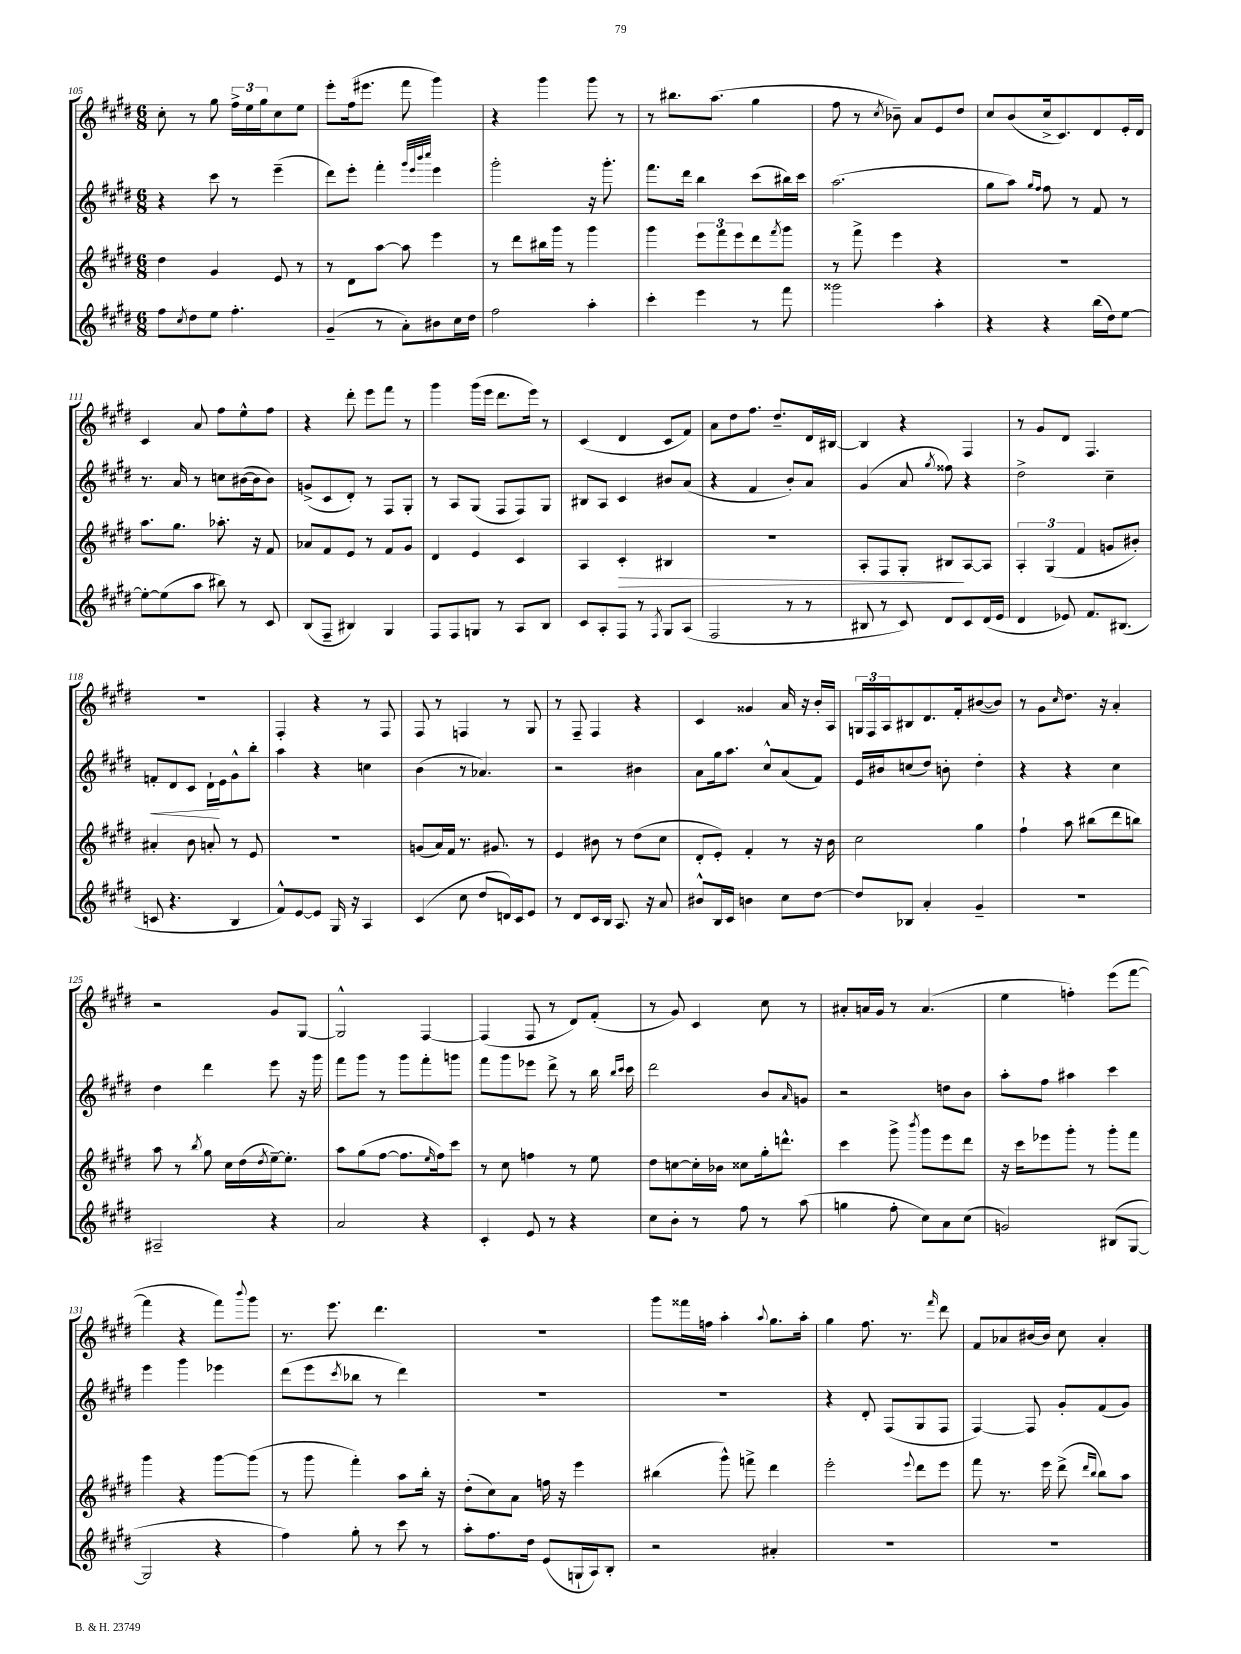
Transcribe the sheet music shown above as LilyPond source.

<<
\new StaffGroup <<
\new Staff = "s0" {
    \clef treble \key e \major \numericTimeSignature \time 6/8
    cis''8-. r8 gis''8 \tuplet 3/2 { fis''16-> e''16 gis''16 } cis''8 e''8 |
    e'''8-. fis''16( eis'''8. fis'''8 gis'''4) |
    r4 gis'''4 gis'''8 r8 |
    r8 bis''8. a''8.( gis''4 |
    fis''8 r8 \acciaccatura { cis''8 } bes'8--) a'8 e'8 dis''8 |
    cis''8 b'8( cis''16-> cis'8.) dis'8 e'16-. dis'16 |
    cis'4 a'8 fis''8 e''8-^ fis''8 |
    r4 dis'''8-. e'''8 fis'''8 r8 |
    gis'''4 gis'''16( e'''16 dis'''8. e'''16) r8 |
    cis'4( dis'4 cis'8 fis'8) |
    a'8 dis''8 fis''8. dis''8.-- dis'16 bis16~ |
    bis4 r4 fis4 |
    r8 gis'8 dis'8 fis4. |
    R2. |
    fis4-. r4 r8 fis8 |
    fis8 r8 f4 r8 gis8 |
    r8 fis8-- fis4 r4 |
    cis'4 gisis'4 a'16 r16 b'16-. a16 |
    \tuplet 3/2 { g16 fis16 a16 } bis8 dis'8. fis'16-. bis'8~( bis'8) |
    r8 gis'8 \grace { cis''16 } dis''8. r16 a'4-. |
    r2 gis'8 gis8~ |
    gis2-^ fis4~ |
    fis4( fis8 r8 dis'8) fis'8-.( |
    r8 gis'8) cis'4 cis''8 r8 |
    ais'8-. a'16 gis'16 r8 a'4.( |
    e''4 f''4-.) e'''8( fis'''8~ |
    fis'''4 r4 fis'''8) \appoggiatura { b'''8 } gis'''8 |
    r8. e'''8. dis'''4. |
    R2. |
    gis'''8 fisis'''16 f''16 a''4-. \appoggiatura { a''8 } gis''8. a''16-. |
    gis''4 fis''8. r8. \grace { fis'''16 } dis'''8 |
    fis'8 aes'8 bis'16~ bis'16 cis''8 aes'4-. \bar "|." |
}
\new Staff = "s1" {
    \clef treble \key e \major \numericTimeSignature \time 6/8
    r4 cis'''8 r8 e'''4--( |
    dis'''8) e'''8-. fis'''4-. \grace { gis'''32 e'''32 b'''32 cis''''32 } e'''4 |
    gis'''2-. r16 gis'''8.-. |
    fis'''8. dis'''16 b''4 cis'''8( bis''16) cis'''16 |
    a''2.( |
    gis''8 a''8) \grace { gis''16 fis''16 } fis''8 r8 fis'8 r8 |
    r8. a'16 r8 c''8 bis'16~( bis'16 bis'8) |
    g'8->( cis'8 dis'8-.) r8 fis8 gis8-. |
    r8 a8 gis8( fis8 fis8) gis8 |
    bis8 a8 cis'4 bis'8 a'8( |
    r4 fis'4 b'8-.) a'8 |
    gis'4( a'8 \acciaccatura { gis''8 } fisis''8) r4 |
    dis''2-> cis''4-- |
    f'8-.\< dis'8 cis'8 dis'16-!\! e'16 gis'8-^ b''8-. |
    a''4 r4 c''4 |
    b'4( r8 aes'4.) |
    r2 bis'4 |
    a'8 gis''16 a''8. cis''8-^ a'8( fis'8) |
    e'16 bis'16 c''8( dis''8) b'8-. dis''4-. |
    r4 r4 cis''4 |
    dis''4 dis'''4 e'''8 r16 gis'''16 |
    fis'''8 gis'''8 r8 gis'''8 fis'''8-. g'''8 |
    fis'''8 gis'''8 ees'''8 dis'''8-> r8 b''16 \grace { b''16 cis'''16 } cis'''16 |
    dis'''2 b'8 \grace { a'16 } g'8 |
    r2 d''8 b'8 |
    a''8-. fis''8 ais''4 cis'''4 |
    e'''4 gis'''4 ees'''4 |
    dis'''8( e'''8 \acciaccatura { cis'''8 } bes''8 r8 dis'''4) |
    R2. |
    R2. |
    r4 dis'8-. fis8( gis8 fis8 |
    fis4~) fis8 gis'8-. fis'8( gis'8) \bar "|." |
}
\new Staff = "s2" {
    \clef treble \key e \major \numericTimeSignature \time 6/8
    dis''4 gis'4 e'8 r8 |
    r8 dis'8 a''8~ a''8 e'''4 |
    r8 dis'''8 bis''16 gis'''16 r8 gis'''4 |
    gis'''4 \tuplet 3/2 { e'''8 fis'''8 e'''8 } dis'''8 \acciaccatura { fis'''8 } gis'''8 |
    r8 fis'''8-> e'''4 r4 |
    R2. |
    a''8. gis''8. aes''8.-. r16 fis'8 |
    aes'8 fis'8 e'8 r8 fis'8 gis'8 |
    dis'4 e'4 cis'4 |
    a4 cis'4-.\> bis4 |
    R2. |
    a8-. fis8 gis8-. bis8\! a8~ a8 |
    \tuplet 3/2 { a4-. gis4( fis'4 } g'8 bis'8-.) |
    ais'4-. b'8 a'8-. r8 e'8 |
    R2. |
    g'8( a'16) fis'16 r8. gis'8. r8 |
    e'4 bis'8 r8 dis''8( cis''8 |
    dis'8-. e'8-.) fis'4-. r8 r16 b'16 |
    cis''2 gis''4 |
    fis''4-! a''8 bis''8( dis'''8 b''8) |
    a''8 r8 \acciaccatura { b''8 } gis''8 cis''16 dis''16( \acciaccatura { dis''8 } e''16~--) e''8.-. |
    a''8 gis''8( fis''8~ fis''8. \grace { e''16 } fis''16) cis'''8 |
    r8 cis''8 f''4 r8 e''8 |
    dis''8 c''8~ c''16-. bes'16 cisis''8 gis''16-. d'''8.-^ |
    cis'''4 gis'''8-> \acciaccatura { b'''8 } gis'''8 e'''8 dis'''8 |
    r16 cis'''16 ees'''8 gis'''8-. r8 gis'''8-. fis'''8 |
    gis'''4 r4 gis'''8~ gis'''8( |
    r8 gis'''8 fis'''4-.) a''8 b''16-. r16 |
    dis''8-.( cis''8) a'8 f''16 r16 e'''4 |
    bis''4( gis'''8-^) f'''8-> dis'''4 |
    e'''2-. \appoggiatura { e'''8 } dis'''8 e'''8 |
    fis'''8 r8. e'''16 dis'''8->( \grace { dis'''16 b''16 } b''8) a''8 \bar "|." |
}
\new Staff = "s3" {
    \clef treble \key e \major \numericTimeSignature \time 6/8
    fis''8 \acciaccatura { cis''8 } dis''8 e''8 fis''4.-. |
    gis'4--( r8 a'8-.) bis'8 cis''16 dis''16 |
    fis''2 a''4-. |
    cis'''4-. e'''4 r8 fis'''8 |
    gisis'''2 a''4-. |
    r4 r4 b''16( dis''16) e''8~ |
    e''8~-. e''8( a''8 bis''8) r8 cis'8 |
    b8( fis8-- bis4) gis4 |
    fis8 fis8 g8 r8 a8 b8 |
    cis'8 a8-. fis8 r8 \acciaccatura { fis8 } gis8 a8( |
    fis2 r8 r8 |
    bis8 r8 cis'8) dis'8 cis'8 dis'16( e'16 |
    dis'4 ees'8) fis'8. bis8.( |
    c'8 r4. b4 |
    fis'8-^) e'8~ e'8 gis16 r16 a4 |
    cis'4( cis''8 dis''8 d'16) cis'16 e'8 |
    r8 dis'8 cis'16 b16 a8. r16 a'8 |
    bis'8-^ b16 cis'16 b'4 cis''8 dis''8~ |
    dis''8 bes8 a'4-. gis'4-- |
    R2. |
    ais2-- r4 |
    a'2 r4 |
    cis'4-. e'8 r8 r4 |
    cis''8 b'8-. r8 fis''8 r8 a''8( |
    g''4 fis''8-. cis''8) a'8 cis''8( |
    g'2) bis8( gis8~ |
    gis2 r4 |
    fis''4) gis''8-. r8 cis'''8 r8 |
    a''8-. fis''8. dis''16 e'8( g16-! a16) b8-. |
    r2 ais'4-. |
    R2. |
    R2. \bar "|." |
}
>>
>>
\layout { \context { \Score currentBarNumber = #105 } }
